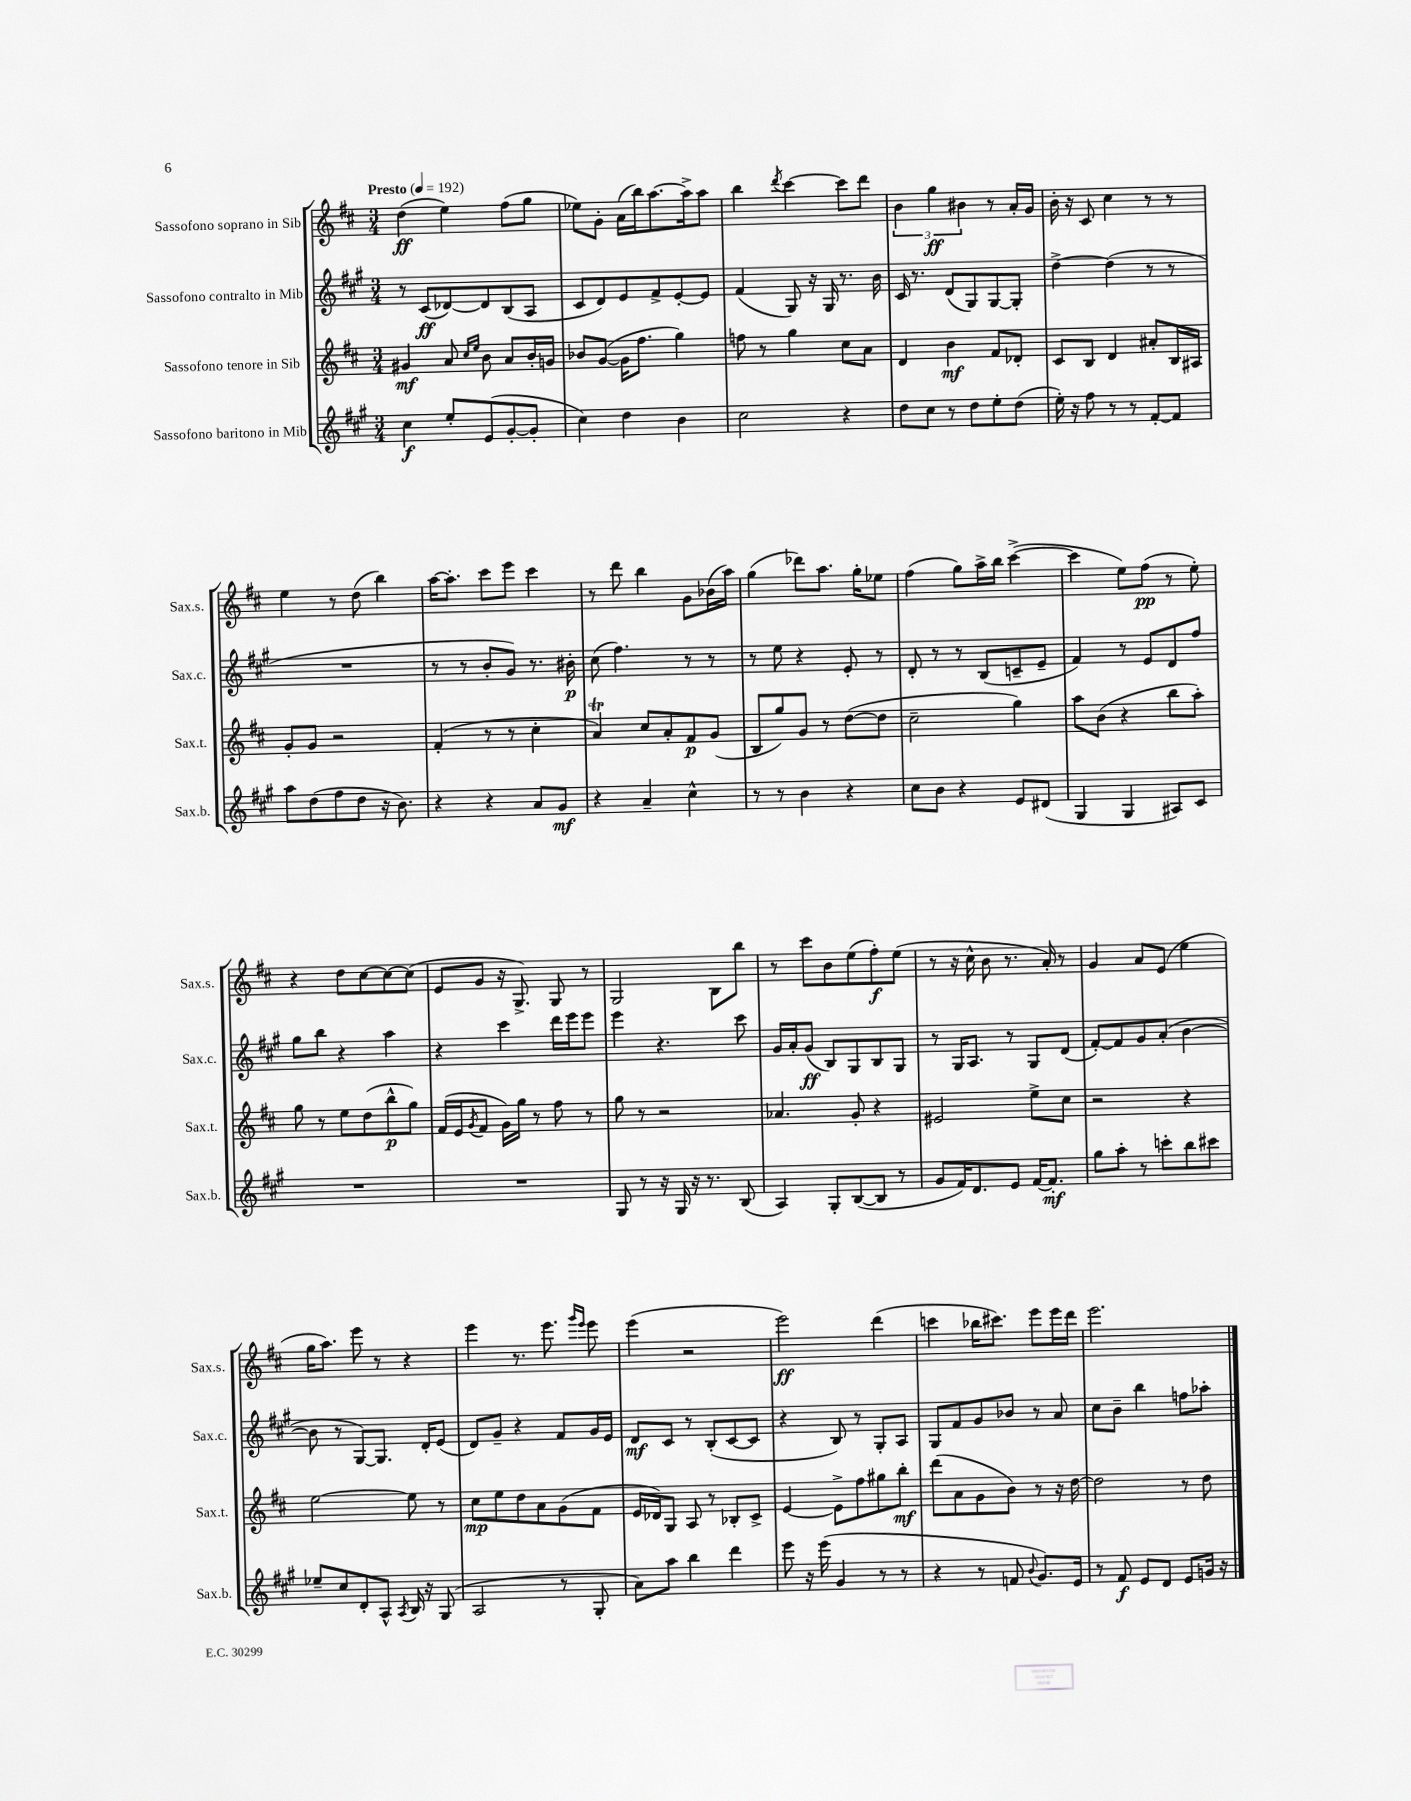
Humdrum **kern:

**kern	**kern	**kern	**kern
*staff4	*staff3	*staff2	*staff1
*clefG2	*clefG2	*clefG2	*clefG2
*k[f#c#g#]	*k[f#c#]	*k[f#c#g#]	*k[f#c#]
*M3/4	*M3/4	*M3/4	*M3/4
*MM192	*MM192	*MM192	*MM192
4cc#\	4g#/	8r	(4dd\
.	.	(8c#/L	.
8ee'/L	8a/	[8d-/)	4ee\)
.	16qqcc#/LL	.	.
.	16qqee/JJ	.	.
(8e/	8b\	8d-/]	.
[8g#'/	8a/L	(8B/	(8ff#\L
8g#'/]J	16b'/L	8A/J	8gg\J
.	16g/JJ	.	.
=	=	=	=
4cc#\)	8b-/L	8c#/L	8ee-\L)
.	([8g/J	8d/)	8g'\J
4dd\	16g\]LK	8e/	(16a\LL
.	8.ff#\J	.	16bb\J)
.	.	8f#^/	[8.aa\
4b\	4gg\)	[8e'/	.
.	.	.	16aa^\]k
.	.	8e/]J	8aa\J
=	=	=	=
2cc#\	8ff\	(4f#/	4bb\
.	8r	.	.
.	.	.	8qddd/
.	4gg\	8G#/)	[4ccc#\
.	.	16r	.
.	.	16G#/	.
4r	8cc#\L	8.r	8ccc#\]L
.	8a\J	.	8ddd\J
.	.	16b\	.
=	=	=	=
8dd\L	4d/	16c#/	6b\
.	.	8.r	.
8cc#\J	.	.	.
.	.	.	6gg\
8r	4b\	(8d/L	.
.	.	.	6b#\
8dd\L	.	8G#/)	.
8ee'\	8f#/L	[8G#/	8r
(8dd\J	8d-'/J	8G#'/]J	16a'/LL
.	.	.	16g/JJ
=	=	=	=
16ee'\)	8c#/L	[4dd^\	16b'\
16r	.	.	16r
8ff#\	8B/J	.	8c#/
8r	4d/	(4dd\]	4cc#\
8r	.	.	.
[8f#'/L	8a#'/L	8r	8r
8f#/]J	16B/L	8r	8r
.	16A#/JJ	.	.
=	=	=	=
8aa\L	8g'/L	2.r	4ee\
(8dd\	8g/J	.	.
8ff#\	2r	.	8r
8dd\J	.	.	(8dd\
16r	.	.	4bb\)
8.b\)	.	.	.
=	=	=	=
4r	(4f#'/	8r	[16aa\LK
.	.	.	8.aa'\]J
.	.	8r	.
4r	8r	8b'/L	8ccc#\L
.	8r	8g#/J)	8eee\J
8a/L	4cc#'\	8.r	4ccc#\
8g#/J	.	.	.
.	.	16b#'\	.
=	=	=	=
4r	4a/)	(8cc#\	8r
.	.	4.ff#\)	8ddd\
4a~/	8cc#/L	.	4bb\
.	8a'/	.	.
4cc#^^\	8f#/	8r	8g\L
.	(8g/J	8r	(16b-\L
.	.	.	16aa\JJ)
=	=	=	=
8r	8B/L	8r	(4gg\
8r	8gg/)	8ee\	.
4b\	8g/J	4r	8ddd-\L)
.	8r	.	8.aa\J
4r	([8dd\L	8e'/	.
.	.	.	16gg'\LK
.	8dd\]J	8r	8ee-\J
=	=	=	=
8cc#\L	2cc#~\	8d'/	(4ff#\
8b\J	.	8r	.
4r	.	8r	8gg\L)
.	.	(8B/L	16aa^\L
.	.	.	16bb\JJ
8e/L	4gg\)	8c~/	([4ccc#^\
(8d#/J	.	8e~/J	.
=	=	=	=
4G#/	8aa\L	4f#/)	4ccc#\]
.	(8b\J	.	.
4G#/	4r	8r	8ee\L)
.	.	8e/L	(8ff#\J
8A#/L)	8bb\L	8d/	8r
8c#/J	8aa'\J)	8ff#/J	8ee'\)
=	=	=	=
2.r	8gg\	8gg#\L	4r
.	8r	8bb\J	.
.	8ee\L	4r	8dd\L
.	(8dd\	.	[8cc#\
.	8bb^^\	4aa\	8cc#\_
.	8gg\J)	.	(8cc#\]J
=	=	=	=
2.r	(16f#/LL	4r	8e/L
.	16e/J	.	.
.	8qg/	.	.
.	8f#/J	.	8g/J
.	16g\LL)	4ccc#\	16r
.	16gg\JJ	.	8.G^/)
.	8r	.	.
.	8ff#\	16ddd\LL	8G/
.	.	16eee\J	.
.	8r	8eee\J	8r
=	=	=	=
8G#/	8gg\	4eee\	2G/
8r	8r	.	.
16r	2r	4.r	.
16G#/	.	.	.
16r	.	.	.
8.r	.	.	.
.	.	.	8B\L
(8B/	.	8ccc#\	8bb\J
=	=	=	=
4A/)	4.a-/	16g#/LL	8r
.	.	16a'/J	.
.	.	(8g#/J	8ccc#\L
8G#'/L	.	8B/L)	8b\
([8B/	8g'/	8G#/	(8ee\
8B/]J	4r	8B/	8ff#'\)
8r	.	8G#/J	(8ee\J
=	=	=	=
8g#/L	2e#/	8r	8r
16f#/K)	.	16G#/LK	16r
8.d/	.	8.A/J	16cc#^^\
.	.	.	8b\
8e/J	.	8r	8.r
[16f#/LK	8ee^\L	8G#/L	.
8.f#'/]J	.	.	16a'/)
.	8cc#\J	(8d/J	8r
=	=	=	=
8gg#\L	2r	[8f#'/L)	4g/
8aa'\J	.	8f#/]	.
8r	.	8g#/	8a/L
8ccc'\L	.	(8a'/J	(8e/J
8bb\	4r	[4b\	4ee\
8ccc#\J	.	.	.
=	=	=	=
8ee-~/L	[2ee\	8b\]	16gg\LK
.	.	.	8.aa\J)
8cc#/	.	8r	.
8d'/	.	[8G#/L)	8eee\
8A^^/J	.	8.G#/]J	8r
8qA/	.	.	.
16B/	8ee\]	.	4r
16r	.	16d'/LK	.
(8G#/	8r	(8e/J	.
=	=	=	=
2A/	8cc#\L	8d/L)	4eee\
.	8ee\	8g#~/J	.
.	8dd\	4r	8.r
.	8a\	.	.
.	.	.	8.eee\
8r	(8g\	8f#/L	.
.	.	.	16qqggg/LL
.	.	.	16qqeee/JJ
8G#'/	8f#\J	16g#/L	8eee\
.	.	16e/JJ	.
=	=	=	=
8a\L)	16e/LL	8d/L	(4eee\
.	16d-/J)	.	.
8aa\J	8G/J	8c#/J	.
4bb\	8A/	8r	2r
.	8r	(8B'/L	.
4ddd\	8B-'/L	[8c#/	.
.	8c#^/J	8c#/]J	.
=	=	=	=
8eee\	[4e/	4r	2eee\)
16r	.	.	.
(16eee\	.	.	.
4g#/	8e^\]L	8B/)	.
.	8ff#\	8r	.
8r	8gg#\	8G#'/L	(4ddd\
8r	8bb'\J	8A/J	.
=	=	=	=
4r	(8ddd\L	8G#/L	4ccc\
.	8a\	8f#/	.
8r	8g\	8g#/	16bb-\LK
.	.	.	8.ccc#\J)
8f/	8b\J)	8b-/J	.
8qqb/	.	.	.
8.g#/L)	8r	8r	8eee\L
.	16r	8a/	16eee\L
16e/Jk	[16dd\	.	16ddd\JJ
=	=	=	=
8r	2dd\]	8cc#\L	2.eee\
8f#/	.	8b~\J	.
8e/L	.	4bb\	.
8d/J	.	.	.
8e/L	8r	8ff\L	.
16g/Jk	8dd\	8aa-'\J	.
16r	.	.	.
==	==	==	==
*-	*-	*-	*-
